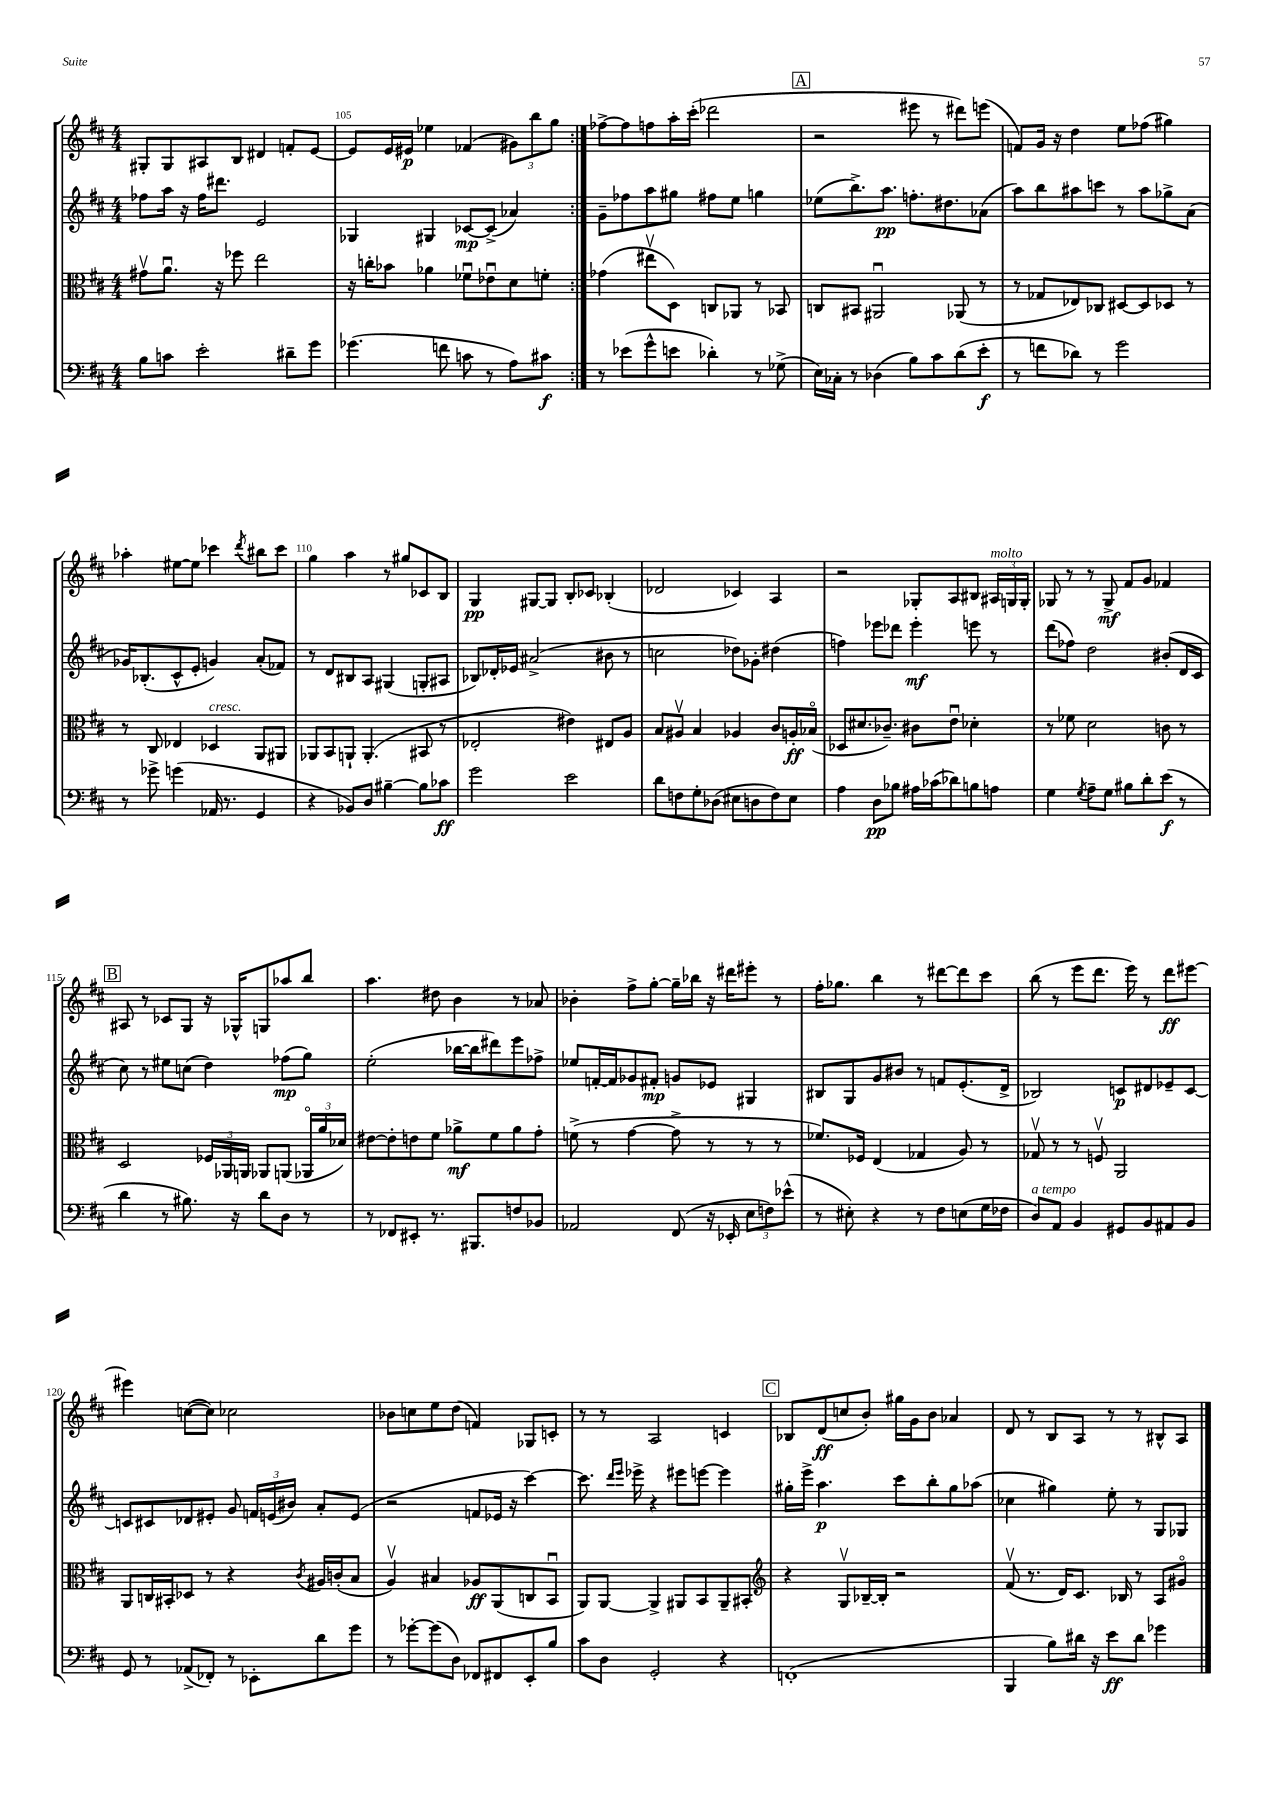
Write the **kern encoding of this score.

**kern	**kern	**kern	**kern
*staff4	*staff3	*staff2	*staff1
*clefF4	*clefC3	*clefG2	*clefG2
*k[f#c#]	*k[f#c#]	*k[f#c#]	*k[f#c#]
*M4/4	*M4/4	*M4/4	*M4/4
8B	8g#v	8ff-	8G#'
8c	8.au	16aa	8G#
.	.	16r	.
2e'	.	16ff-	8A#
.	16r	8.ddd#	.
.	8ff-	.	8B
.	2ee	2e	4d#
8d#~	.	.	8f'
8g	.	.	[8e
=	=	=	=
(4.g-	16r	4G-	8e]
.	16cc'	.	.
.	8b-	.	16e
.	.	.	16e#
.	4a-	4G#	4ee-
8f	.	.	.
8c	8f-u	[8c-	(4f-
8r	8e-u	(8c-^]	.
8A)	8d	4a-)	12g#)
.	.	.	12bb
8c#	8f'	.	.
.	.	.	12gg
=:|!	=:|!	=:|!	=:|!
8r	(4g-	8g~	[8ff-^
(8e-	.	8ff-	8ff-]
8g^^	8ee#v	8aa	8ff
8e	8D)	8gg#	16aa'
.	.	.	(16ccc#'
4d-')	8C	8ff#	2ddd-
.	8AA-	8ee	.
8r	8r	4gg	.
(8G-^	8BB-	.	.
=	=	=	=
16E)	8C	(8ee-	2r
16C-'	.	.	.
8r	8BB#	8.bb^)	.
(4D-	2AA#u	.	.
.	.	8.aa	.
8B)	.	8.ff'	8eee#
8c#	.	.	8r
.	.	8.dd#	.
(8d	(8AA-	.	8ddd#)
8e'	8r	(8a-	(8eee
=	=	=	=
8r	8r	8aa)	8f)
8f	8G-	8bb	16g
.	.	.	16r
8d-)	8E-)	8aa#	4dd
8r	8C-	8ccc	.
2g	[8D#	8r	8ee
.	8D#]	8aa#	(8ff-
.	8D-	8gg-^	4gg#)
.	8r	(8a	.
=	=	=	=
8r	8r	16g-)	4aa-'
.	.	(8.B-'	.
8g-^	8C#	.	.
(4g	4E-	8c#^^	[8ee#
.	.	8e'	8ee#]
16AA-	4D-	4g)	4ccc-
8.r	.	.	.
.	.	.	8qddd
4GG	8AA	(8a'	8bb#
.	8AA#	8f-)	8ccc-
=	=	=	=
4r	8AA-	8r	4gg
.	8BB	8d	.
8BB-)	8AA`	8B#	4aa
8D	(4.AA'	8A	.
[4B#~	.	(4G#	8r
.	.	.	8gg#
8B#]	8BB#	8G'	8c-
8c-	8r	8A#	8B
=	=	=	=
2g	2E-'	8B-)	4G
.	.	16d-'	.
.	.	16e-	.
.	.	(2a#^	[8G#
.	.	.	8G#]
2e	4e#)	.	8B'
.	.	.	8c-
.	8E#	8b#	(4B-'
.	8A	8r	.
=	=	=	=
8d	8B	2cc	2d-
8F	8A#v	.	.
8G'	4B	.	.
(8D-	.	.	.
8E#	4A-	8dd-)	4c-)
8D	.	8g-'	.
8F)	8c#	(4dd#	4A
8E#	16A'	.	.
.	(16B-o	.	.
=	=	=	=
4A	8D-	4ff)	2r
.	8.d#	.	.
8D	.	8eee-	.
.	8.c-~)	.	.
8B-	.	8ddd-	.
16A#	8c#	4eee-'	8G-'
(16c-	.	.	.
8d-)	8eu	.	8A
8B	4d-'	8eee	8B#
8A	.	8r	24A#
.	.	.	24G
.	.	.	24G'
=	=	=	=
4G	8r	(8ddd	8G-
.	8f-	8ff-)	8r
8qG	.	.	.
8A~	2d	2dd	8r
8G	.	.	8G-^
8B#	.	.	8f#
8d'	.	.	8g
(8e	8c	(8b#'	4f-
8r	8r	16d	.
.	.	16c#	.
=	=	=	=
4d	2D	8cc#)	8A#
.	.	8r	8r
8r	.	8ee#	8c-
8.B#)	.	(8cc	8G
.	24F-	4dd)	16r
.	24AA-	.	.
16r	.	.	16G-^^
.	24AA	.	.
8d	8AA-	.	8G
8D	(8AA	(8ff-	8aa-
8r	24AA-o	8gg)	8bb
.	24a	.	.
.	24d-)	.	.
=	=	=	=
8r	[8e#	(2ee'	4.aa
8FF-	8e#']	.	.
8EE#'	8e	.	.
8.r	8f#	.	8dd#
.	8a-^	[16bb-	4b
8.BBB#	.	16bb-]	.
.	8f#	8ddd#)	.
8F	8a-	8eee	8r
8BB-	8g'	8ff-^	8a-
=	=	=	=
2AA-	(8f^	8ee-	4b-'
.	8r	[16f'	.
.	.	16f]	.
.	[4g	8g-	8ff#^
.	.	8f#'	[8gg'
(8FF#	8g^]	8g	16gg~]
.	.	.	16bb-
16r	8r	8e-	16r
16EE-'	.	.	16ddd#
12E	8r	4G#	8eee#'
12F)	.	.	.
.	8r	.	8r
(12e-^^	.	.	.
=	=	=	=
8r	8.f-)	8B#	16ff#'
.	.	.	8.gg-
8E#')	.	8G	.
.	16F-	.	.
4r	(4E	8g	4bb
.	.	8b#	.
8r	4G-	8r	8r
8F#	.	8f	[8ddd#
(8E	8A)	(8.e'	8ddd#]
16G	8r	.	8ccc#
16F-	.	16d^	.
=	=	=	=
8D)	8G-v	2B-)	(8bb
8AA	8r	.	8r
4BB	8r	.	8eee
.	8Fv	.	8.ddd
8GG#	2AA	8c	.
.	.	.	16eee)
8BB	.	8d#	8r
8AA#	.	8e-~	8ddd
8BB	.	[8c	[8eee#
=	=	=	=
8GG	8AA	8c]	4eee#]
8r	16C	8c#	.
.	16BB#'	.	.
(8AA-^	8D-	8d-	([8cc
8FF-')	8r	8e#'	8cc])
8r	4r	8g	2cc-
8EE-'	.	24f	.
.	.	(24e	.
.	.	24b#)	.
.	8qc#	.	.
8d	16A#	8a'	.
.	(16c'	.	.
8g	8B	(8e	.
=	=	=	=
8r	4Av)	2r	8b-
[8g-'	.	.	8cc
(8g-]	4B#	.	8ee
8D)	.	.	(8dd
8FF-	8A-	8f	4f)
8FF#	(8AA	16e-	.
.	.	16r	.
8EE'	8C	[4ccc#)	8G-
8B	8BBu	.	8c'
=	=	=	=
8c#	8AA)	8.ccc#]	8r
8D	[8AA	.	8r
.	.	16qqddd	.
.	.	16qqeee	.
.	.	16eee-^	.
2GG'	4AA^]	4r	2A
.	8AA#	8eee#	.
.	8BB	[8eee	.
4r	8AA#~	4eee]	4c
.	8BB#'	.	.
=	=	=	=
*	*clefG2	*	*
(1FF'	4r	16gg#'	8B-
.	.	16eee^	.
.	.	4.aa	(8d
.	8Gv	.	8cc
.	[16B-~	.	8b')
.	16B-']	.	.
.	2r	8ccc#	16gg#
.	.	.	16g
.	.	8bb'	8b
.	.	8gg#	4a-
.	.	(8aa-	.
=	=	=	=
4BBB	(8f#v	4cc-	8d
.	8.r	.	8r
8B)	.	4gg#)	8B
.	16d)	.	.
16d#	8.c#	.	8A
16r	.	.	.
8e	.	8ee'	8r
.	16B-	.	.
8d#	8r	8r	8r
4g-	8A	8G	8B#^^
.	8g#o	8G-	8A
==	==	==	==
*-	*-	*-	*-
